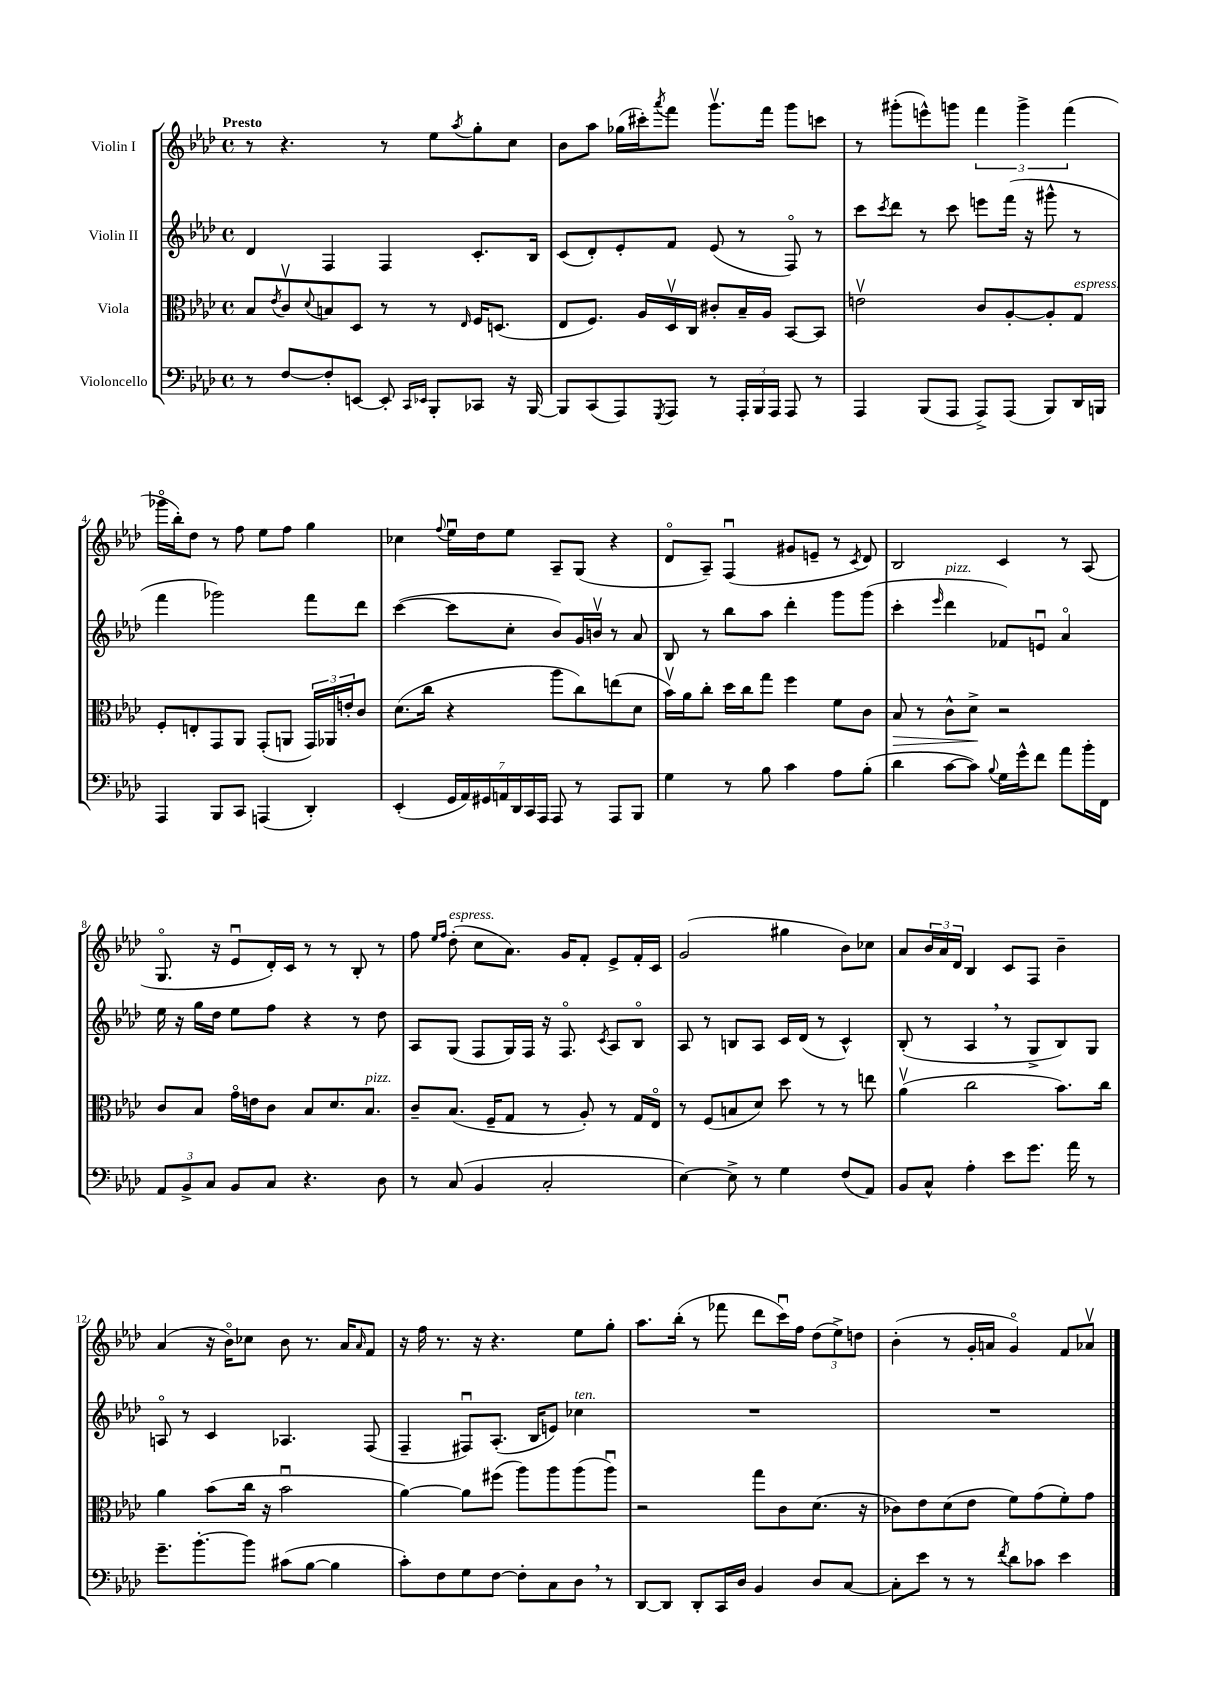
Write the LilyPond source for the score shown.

<<
\new StaffGroup <<
\new Staff = "s0" \with { instrumentName = "Violin I" } {
    \clef treble \key aes \major \defaultTimeSignature \time 4/4 \tempo "Presto"
    r8 r4. r8 ees''8 \acciaccatura { aes''8 } g''8-. c''8 |
    bes'8 aes''8 ges''16( cis'''16-.) \acciaccatura { aes'''8 } f'''8 g'''8.\upbow f'''16 g'''8 c'''8 |
    r8 gis'''8-.( e'''8-^) g'''8 \tuplet 3/2 { f'''4 g'''4-> f'''4( } |
    ges'''16\flageolet bes''16-.) des''8 r8 f''8 ees''8 f''8 g''4 |
    ces''4 \appoggiatura { f''8 } ees''16\downbow des''16 ees''8 aes8-- g8( r4 |
    des'8\flageolet aes8--) f4\downbow( gis'8 e'8-- r8 \acciaccatura { c'8 } des'8) |
    bes2 c'4 r8 aes8( |
    g8.\flageolet r16 ees'8\downbow des'16-.) c'16 r8 r8 bes8-. r8 |
    f''8 \grace { ees''16 f''16 } des''8-.^\markup { \italic "espress." }( c''8 aes'8.) g'16 f'8-. ees'8-> f'16-. c'16 |
    g'2( gis''4 bes'8) ces''8 |
    aes'8 \tuplet 3/2 { bes'16 aes'16 des'16 } bes4 c'8 f8 bes'4-- |
    aes'4( r16 bes'16\flageolet) ces''8 bes'8 r8. aes'16 \grace { aes'16 } f'8 |
    r16 f''16 r8. r16 r4. ees''8 g''8-. |
    aes''8. bes''16-.( r8 fes'''8 des'''8 c'''16\downbow) f''16 \tuplet 3/2 { des''8( ees''8->) d''8 } |
    bes'4-.( r8 g'16-. a'16 g'4\flageolet) f'8 aes'8\upbow \bar "|." |
}
\new Staff = "s1" \with { instrumentName = "Violin II" } {
    \clef treble \key aes \major \defaultTimeSignature \time 4/4
    des'4 f4 f4 c'8.-. bes16 |
    c'8( des'8-.) ees'8-. f'8 ees'8( r8 f8\flageolet) r8 |
    c'''8 \acciaccatura { c'''8 } des'''8 r8 c'''8 e'''8 f'''16( r16 gis'''8-^ r8 |
    f'''4 ges'''2) f'''8 des'''8 |
    c'''4~( c'''8 c''8-. bes'8) g'16 b'16\upbow r8 aes'8 |
    bes8 r8 bes''8 aes''8 des'''4-. g'''8 g'''8( |
    c'''4-. \grace { ees'''16 } des'''4^\markup { \italic "pizz." } fes'8) e'8\downbow aes'4\flageolet |
    ees''16 r16 g''16 des''16 ees''8 f''8 r4 r8 des''8 |
    aes8 g8( f8 g16) f16 r16 f8.\flageolet \acciaccatura { c'8 } aes8 bes8\flageolet |
    aes8 r8 b8 aes8 c'16 des'16( r8 c'4-^) |
    bes8-.( r8 aes4 \breathe r8 g8-> bes8) g8 |
    a8\flageolet r8 c'4 aes4. f8( |
    f4-- fis8\downbow) aes8.-.( bes16 e'8) ces''4^\markup { \italic "ten." } |
    R1 |
    R1 \bar "|." |
}
\new Staff = "s2" \with { instrumentName = "Viola" } {
    \clef alto \key aes \major \defaultTimeSignature \time 4/4
    bes8 \acciaccatura { ees'8 } c'8\upbow \appoggiatura { des'8 } b8 des8 r8 r8 \grace { ees16 } f16 d8.( |
    ees8 f8.) aes16 des16\upbow c16 cis'8-. bes16-- aes16 bes,8~ bes,8 |
    e'2\upbow c'8 aes8~-. aes8-. g8^\markup { \italic "espress." } |
    f8-. e8-. g,8 aes,8 g,8-.( a,8 \tuplet 3/2 { g,16) aes,16 e'16-. } c'8 |
    des'8.( c''16 r4 aes''8 c''8) e''8( des'8 |
    bes'16\upbow) aes'16 c''8-. des''16 c''16 g''8 f''4 f'8 c'8 |
    bes8\> r8 c'8-^ des'8->\! r2 |
    c'8 bes8 g'16\flageolet e'16 c'8 bes8 des'8. bes8.^\markup { \italic "pizz." } |
    c'8-- bes8.( f16-- g8 r8 aes8-.) r8 g16 ees16\flageolet |
    r8 f8( b8 des'8) des''8 r8 r8 e''8 |
    aes'4\upbow( c''2 bes'8.) c''16 |
    aes'4 bes'8( c''16 r16 bes'2\downbow |
    aes'4~) aes'8 fis''8( aes''8) aes''8 aes''8( aes''8\downbow) |
    r2 g''8 c'8 des'8.( r16 |
    ces'8) ees'8 des'8( ees'8 f'8) g'8( f'8-.) g'8 \bar "|." |
}
\new Staff = "s3" \with { instrumentName = "Violoncello" } {
    \clef bass \key aes \major \defaultTimeSignature \time 4/4
    r8 f8~ f8-. e,8~ e,8-. \grace { c,16 ees,16 } bes,,8-. ces,8 r16 bes,,16~ |
    bes,,8 c,8( aes,,8) \acciaccatura { g,,8 } aes,,8 r8 \tuplet 3/2 { aes,,16-. bes,,16 aes,,16 } aes,,8 r8 |
    aes,,4 bes,,8( aes,,8 aes,,8->) aes,,8( bes,,8) des,16 b,,16 |
    aes,,4 bes,,8 c,8 a,,4( des,4-.) |
    ees,4-.( \tuplet 7/4 { g,16 aes,16) gis,16 a,16 des,16 c,16 aes,,16 } aes,,8 r8 aes,,8 bes,,8 |
    g4 r8 bes8 c'4 aes8 bes8-.( |
    des'4 c'8~ c'8) \appoggiatura { bes8 } g16 g'16-^ f'8 aes'8 bes'16-. f,16 |
    \tuplet 3/2 { aes,8 bes,8-> c8 } bes,8 c8 r4. des8 |
    r8 c8( bes,4 c2-. |
    ees4~) ees8-> r8 g4 f8( aes,8) |
    bes,8 c8-^ aes4-. ees'8 g'8. aes'16 r8 |
    g'8.-- bes'8.~-. bes'8 cis'8( bes8~ bes4 |
    c'8-.) f8 g8 f8~ f8-. c8 des8 \breathe r8 |
    des,8~ des,8 des,8-. c,16 des16 bes,4 des8 c8~ |
    c8-. ees'8 r8 r8 \acciaccatura { f'8 } des'8 ces'8 ees'4 \bar "|." |
}
>>
>>
